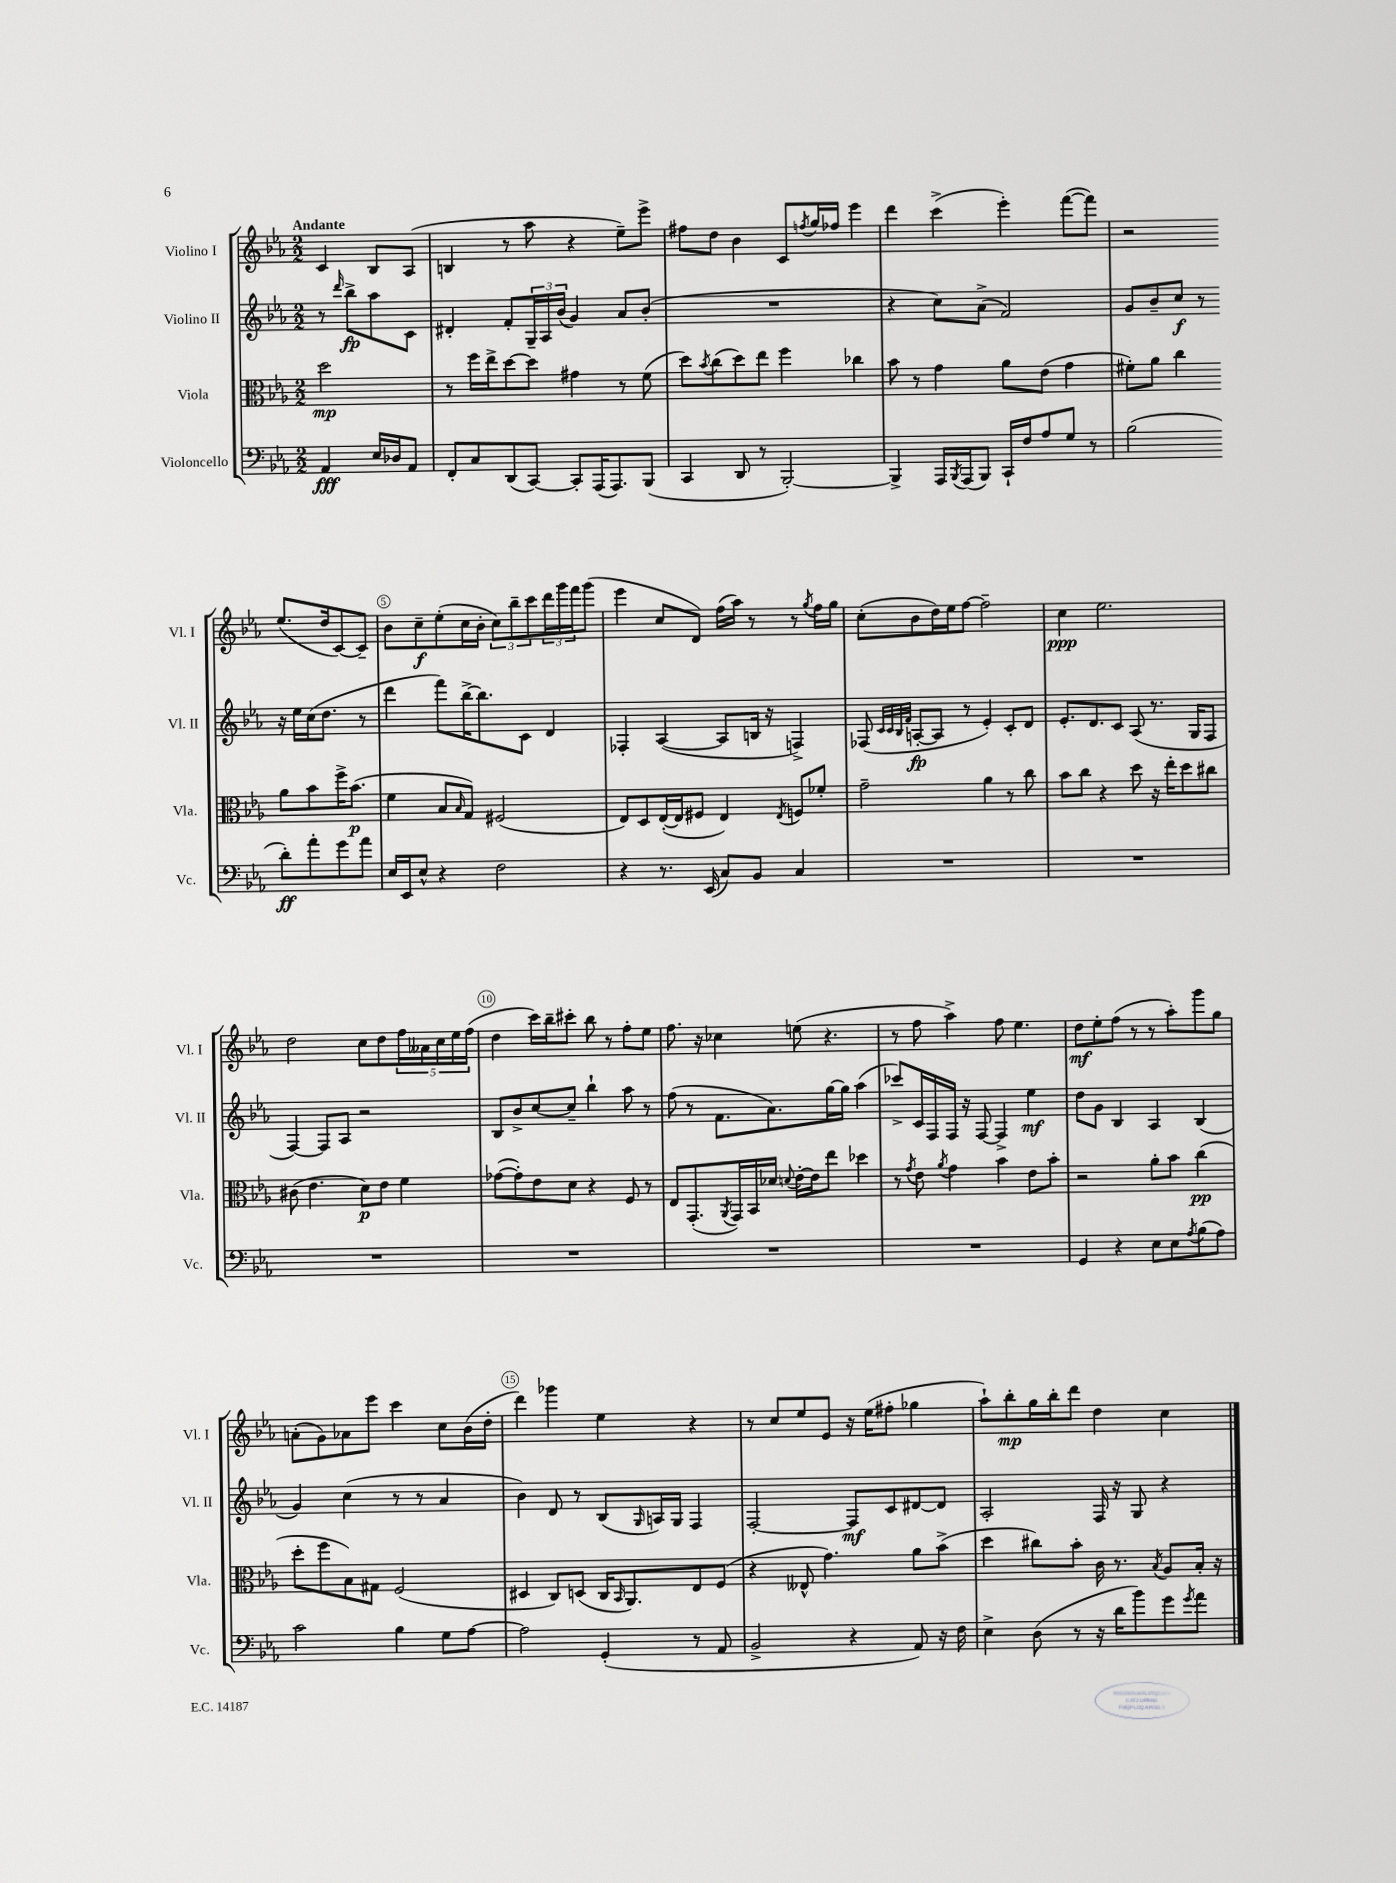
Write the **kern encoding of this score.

**kern	**dynam	**kern	**dynam	**kern	**dynam	**kern	**dynam
*part4	*part4	*part3	*part3	*part2	*part2	*part1	*part1
*staff4	*staff4	*staff3	*staff3	*staff2	*staff2	*staff1	*staff1
*I"Violoncello	*	*I"Viola	*	*I"Violino II	*	*I"Violino I	*
*I'Vc.	*	*I'Vla.	*	*I'Vl. II	*	*I'Vl. I	*
*clefF4	*	*clefC3	*	*clefG2	*	*clefG2	*
*k[b-e-a-]	*	*k[b-e-a-]	*	*k[b-e-a-]	*	*k[b-e-a-]	*
*M2/2	*	*M2/2	*	*M2/2	*	*M2/2	*
=	=	=	=	=	=	=	=
!	!	!	!	!	!	!LO:TX:a:B:t=Andante	!
4AA-/	fff	2dd\	mp	8r	.	4c/	.
.	.	.	.	16qqddd/	.	.	.
.	.	.	.	8bb-^\L	fp	.	.
16E-/LL	.	.	.	8aa-\	.	8B-/L	.
16D-X/J	.	.	.	.	.	.	.
8AA-/J	.	.	.	8c\J	.	(8A-/J	.
=1	=1	=1	=1	=1	=1	=1	=1
8FF'/L	.	8r	.	4d#X'/	.	4Bn/	.
8C/	.	16ff\LL	.	.	.	.	.
.	.	16ee-^\J	.	.	.	.	.
(8DD/	.	[8dd\	.	8f'/L	.	8r	.
[8CC/J)	.	8dd\J]	.	24G~/L	.	8aa-\	.
.	.	.	.	24A-/	.	.	.
.	.	.	.	(24b-/JJ	.	.	.
8CC'/L]	.	4g#X\	.	4g/)	.	4r	.
(16AAA-/K	.	.	.	.	.	.	.
8.AAA-/)	.	.	.	.	.	.	.
.	.	8r	.	8a-/L	.	8ee-~\L)	.
(8BBB-/J	.	(8f\	.	(8b-'/J	.	8eee-^\J	.
=2	=2	=2	=2	=2	=2	=2	=2
4CC/	.	8dd\L)	.	1r	.	8ff#X\L	.
.	.	8qb-/	.	.	.	.	.
.	.	(8cc\	.	.	.	8dd\J	.
8DD/	.	8dd\)	.	.	.	4b-\	.
8r	.	8ee-\J	.	.	.	.	.
[2BBB-'/)	.	4ff\	.	.	.	8c/L	.
.	.	.	.	.	.	8qffn/	.
.	.	.	.	.	.	16gg/L	.
.	.	.	.	.	.	16ff-X/JJ	.
.	.	4cc-X\	.	.	.	4eee-\	.
=3	=3	=3	=3	=3	=3	=3	=3
4BBB-^/]	.	8b-\	.	4r	.	4ddd\	.
.	.	8r	.	.	.	.	.
16AAA-/LL	.	4g\	.	8cc\L)	.	(4ccc^\	.
8qBBB-/	.	.	.	.	.	.	.
(16AAA-/J	.	.	.	.	.	.	.
8BBB-/J)	.	.	.	(8a-^\J	.	.	.
16CC`/LL	.	8a-\L	.	2f/)	.	4eee-'\)	.
16F/J	.	.	.	.	.	.	.
8A-/	.	(8e-\J	.	.	.	.	.
8G/J	.	4g\	.	.	.	([8fff\L	.
8r	.	.	.	.	.	8fff\J])	.
=4	=4	=4	=4	=4	=4	=4	=4
(2B-\	.	8f#X'\L)	.	8g/L	.	2r	.
.	.	8a-\J	.	8b-~/	.	.	.
.	.	4cc\	.	8cc/J	f	.	.
.	.	.	.	8r	.	.	.
8d'\L)	ff	8a-\L	.	16r	.	(8.ee-/L	.
.	.	.	.	16ee-\LL	.	.	.
8a-'\	.	8b-\	.	(16cc\J	.	.	.
.	.	.	.	8.dd\J	.	16dd/k	.
8g\	.	16ff^\K	.	.	.	[8c/)	.
.	.	(8.b-\J	p	.	.	.	.
8a-\J	.	.	.	8r	.	8c~/J]	.
!!LO:LB:g=z
=5	=5	=5	=5	=5	=5	=5	=5
16E-/LL	.	4f\	.	4ddd\	.	8b-\L	.
16EE-/J	.	.	.	.	.	.	.
8E-^^/J	.	.	.	.	.	8cc~\	f
4r	.	8B-/L	.	8fff\L)	.	(8ee-'\	.
.	.	16qqB-/	.	.	.	.	.
.	.	8G/J)	.	[16bb-^\K	.	16cc\L	.
.	.	.	.	8.bb-\]	.	16b-'\JJ	.
2F\	.	(2F#X/	.	.	.	12cc\L)	.
.	.	.	.	.	.	12bb-~\	.
.	.	.	.	8c\J	.	.	.
.	.	.	.	.	.	12ccc\	.
.	.	.	.	4d/	.	24ddd\L	.
.	.	.	.	.	.	24ggg\	.
.	.	.	.	.	.	24fff\J	.
.	.	.	.	.	.	(8ggg\J	.
=6	=6	=6	=6	=6	=6	=6	=6
4r	.	8E-/L)	.	4F-X'/	.	4eee-\	.
.	.	8D/	.	.	.	.	.
8.r	.	([16E-'/L	.	([4A-/	.	8cc/L	.
.	.	16E-/J]	.	.	.	.	.
.	.	8F#X/J	.	.	.	8d/J)	.
(16EE-/	.	.	.	.	.	.	.
8C/L)	.	4E-/)	.	8A-/L]	.	(16ff\LL	.
.	.	.	.	.	.	16aa-\JJ)	.
8BB-/J	.	.	.	16Bn/Jk	.	8r	.
.	.	.	.	16r	.	.	.
.	.	8qE-/	.	.	.	.	.
4C/	.	8Fn/L	.	4Fn^/)	.	8r	.
.	.	.	.	.	.	8qgg/	.
.	.	8f-X'/J	.	.	.	16ff\LL	.
.	.	.	.	.	.	16gg\JJ	.
=7	=7	=7	=7	=7	=7	=7	=7
1r	.	2g~\	.	(8F-X/	.	(8cc'\L	.
.	.	.	.	32qqc/LLL	.	.	.
.	.	.	.	32qqc/	.	.	.
.	.	.	.	32qqB-/	.	.	.
.	.	.	.	32qqf/JJJ	.	.	.
.	.	.	.	[8An'/L	fp	8b-\	.
.	.	.	.	8A/J]	.	16dd\L)	.
.	.	.	.	.	.	16ee-\J	.
.	.	.	.	8r	.	[8ff\J	.
.	.	4a-\	.	4e-'/)	.	2ff~\]	.
.	.	8r	.	8c'/L	.	.	.
.	.	8cc\	.	8d/J	.	.	.
=8	=8	=8	=8	=8	=8	=8	=8
1r	.	8b-\L	.	8.e-'/L	.	4cc\	ppp
.	.	8cc\J	.	.	.	.	.
.	.	.	.	8.d/	.	.	.
.	.	4r	.	.	.	2.ee-\	.
.	.	.	.	8c/J	.	.	.
.	.	8dd\	.	(8A-/	.	.	.
.	.	16r	.	8.r	.	.	.
.	.	16ee-'\KL	.	.	.	.	.
.	.	8dd\	.	.	.	.	.
.	.	.	.	16G/KL	.	.	.
.	.	8cc#X\J	.	8F/J	.	.	.
!!LO:LB:g=z
=9	=9	=9	=9	=9	=9	=9	=9
1r	.	(8c#X\	.	[4F/)	.	2dd\	.
.	.	4.e-\	.	.	.	.	.
.	.	.	.	8F/L]	.	.	.
.	.	.	.	8A-/J	.	.	.
.	.	8d\L)	p	2r	.	8cc\L	.
.	.	8e-\J	.	.	.	8dd\	.
.	.	4f\	.	.	.	20ff\L	.
.	.	.	.	.	.	20a--X\	.
.	.	.	.	.	.	20cc\	.
.	.	.	.	.	.	20ee-\	.
.	.	.	.	.	.	(20ff\JJ	.
=10	=10	=10	=10	=10	=10	=10	=10
1r	.	([8g-X\L	.	8B-/L	.	4dd\	.
.	.	8g-'\])	.	8b-^/	.	.	.
.	.	8e-\	.	[8cc/	.	16ccc\LL)	.
.	.	.	.	.	.	16bb-~\J	.
.	.	8d\J	.	8cc~/J]	.	8ccc#X'\J	.
.	.	4r	.	4bb-`\	.	8bb-\	.
.	.	.	.	.	.	8r	.
.	.	8F/	.	8aa-\	.	8ff'\L	.
.	.	8r	.	8r	.	8ee-\J	.
=11	=11	=11	=11	=11	=11	=11	=11
1r	.	8E-/L	.	(8ff\	.	8.ff\	.
.	.	(8.GG'/	.	8r	.	.	.
.	.	.	.	.	.	16r	.
.	.	.	.	8.f\L	.	4cc-X\	.
.	.	8qAA-/	.	.	.	.	.
.	.	16GG/L)	.	.	.	.	.
.	.	16BB-/	.	.	.	.	.
.	.	16d-X/JJ	.	8.a-\)	.	.	.
.	.	8qqdn/	.	.	.	.	.
.	.	[16e-'\LL	.	.	.	(8een\	.
.	.	16e-\J]	.	.	.	.	.
.	.	8ee-\J	.	[16gg\L	.	4.r	.
.	.	.	.	16gg\JJ]	.	.	.
.	.	4dd-X\	.	(4aa-\	.	.	.
=12	=12	=12	=12	=12	=12	=12	=12
1r	.	8r	.	8ccc-X^/L)	.	8r	.
.	.	8qg/	.	.	.	.	.
.	.	8e-\	.	16c/L	.	8ff\	.
.	.	.	.	16F/	.	.	.
.	.	8qa-/	.	.	.	.	.
.	.	4g\	.	16F/JJ	.	4aa-^\)	.
.	.	.	.	16r	.	.	.
.	.	.	.	[8F/	.	.	.
.	.	4b-\	.	4F^/]	.	8ff\	.
.	.	.	.	.	.	4.ee-\	.
.	.	8e-\L	.	4ee-\	mf	.	.
.	.	8b-'\J	.	.	.	.	.
=13	=13	=13	=13	=13	=13	=13	=13
4GG/	.	2r	.	8dd\L	.	8dd\L	mf
.	.	.	.	8g\J	.	8ee-'\	.
4r	.	.	.	4B-/	.	(8ff\J	.
.	.	.	.	.	.	8r	.
8E-\L	.	8a-'\L	.	4A-/	.	8r	.
8E-\	.	8b-\J	.	.	.	8aa-'\L)	.
8qA-/	.	.	.	.	.	.	.
(8B-\	.	(4cc\	pp	(4B-/	.	8ggg\	.
8A-\J)	.	.	.	.	.	8gg\J	.
!!LO:LB:g=z
=14	=14	=14	=14	=14	=14	=14	=14
2c\	.	8dd'\L	.	4g/)	.	(8an'\L	.
.	.	8ff\	.	.	.	8g\)	.
.	.	8B-\)	.	(4cc\	.	8a-X\	.
.	.	8G#X\J	.	.	.	8eee-\J	.
4B-\	.	(2F/	.	8r	.	4ccc\	.
.	.	.	.	8r	.	.	.
8G\L	.	.	.	4a-/	.	8cc\L	.
[8A-\J	.	.	.	.	.	(16b-\L	.
.	.	.	.	.	.	16dd'\JJ	.
=15	=15	=15	=15	=15	=15	=15	=15
2A-\]	.	4D#X/	.	4b-\)	.	4ddd\)	.
.	.	8C/L)	.	8d/	.	4ggg-X\	.
.	.	(8Dn/J	.	8r	.	.	.
(4GG'/	.	16C/KL	.	(8B-/L	.	4ee-\	.
.	.	16qqBB-/	.	.	.	.	.
.	.	8.AA-/)	.	.	.	.	.
.	.	.	.	16qqG/	.	.	.
.	.	.	.	16An/L)	.	.	.
.	.	.	.	16G/JJ	.	.	.
8r	.	8E-/	.	4F/	.	4r	.
8AA-/	.	(8F/J	.	.	.	.	.
=16	=16	=16	=16	=16	=16	=16	=16
2BB-^/	.	4r	.	[2F'/	.	8r	.
.	.	.	.	.	.	8cc/L	.
.	.	8E--X^^/	.	.	.	8ee-/	.
.	.	4.g\)	.	.	.	8e-/J	.
4r	.	.	.	8F/L]	mf	16r	.
.	.	.	.	.	.	(16ee-\KL	.
.	.	.	.	8c/	.	8ff#X'\J	.
8AA-/)	.	8a-\L	.	[8d#X/	.	4gg-X\	.
16r	.	(8b-^\J	.	8d#/J]	.	.	.
16F\	.	.	.	.	.	.	.
=17	=17	=17	=17	=17	=17	=17	=17
4E-^\	.	4dd\	.	2A-'/	.	8aa-`\L)	.
.	.	.	.	.	.	8bb-'\	mp
(8D\	.	8cc#X\L)	.	.	.	16gg\L	.
.	.	.	.	.	.	16bb-'\J	.
8r	.	8b-'\J	.	.	.	8ddd\J	.
16r	.	16c\	.	16F/	.	4dd\	.
16d\KL	.	8.r	.	16r	.	.	.
8b-\)	.	.	.	8G/	.	.	.
.	.	8qB-/	.	.	.	.	.
8g\	.	8A-/L	.	4r	.	4cc\	.
8qg/	.	.	.	.	.	.	.
8a-\J	.	16B-'/Jk	.	.	.	.	.
.	.	16r	.	.	.	.	.
==	==	==	==	==	==	==	==
*-	*-	*-	*-	*-	*-	*-	*-
